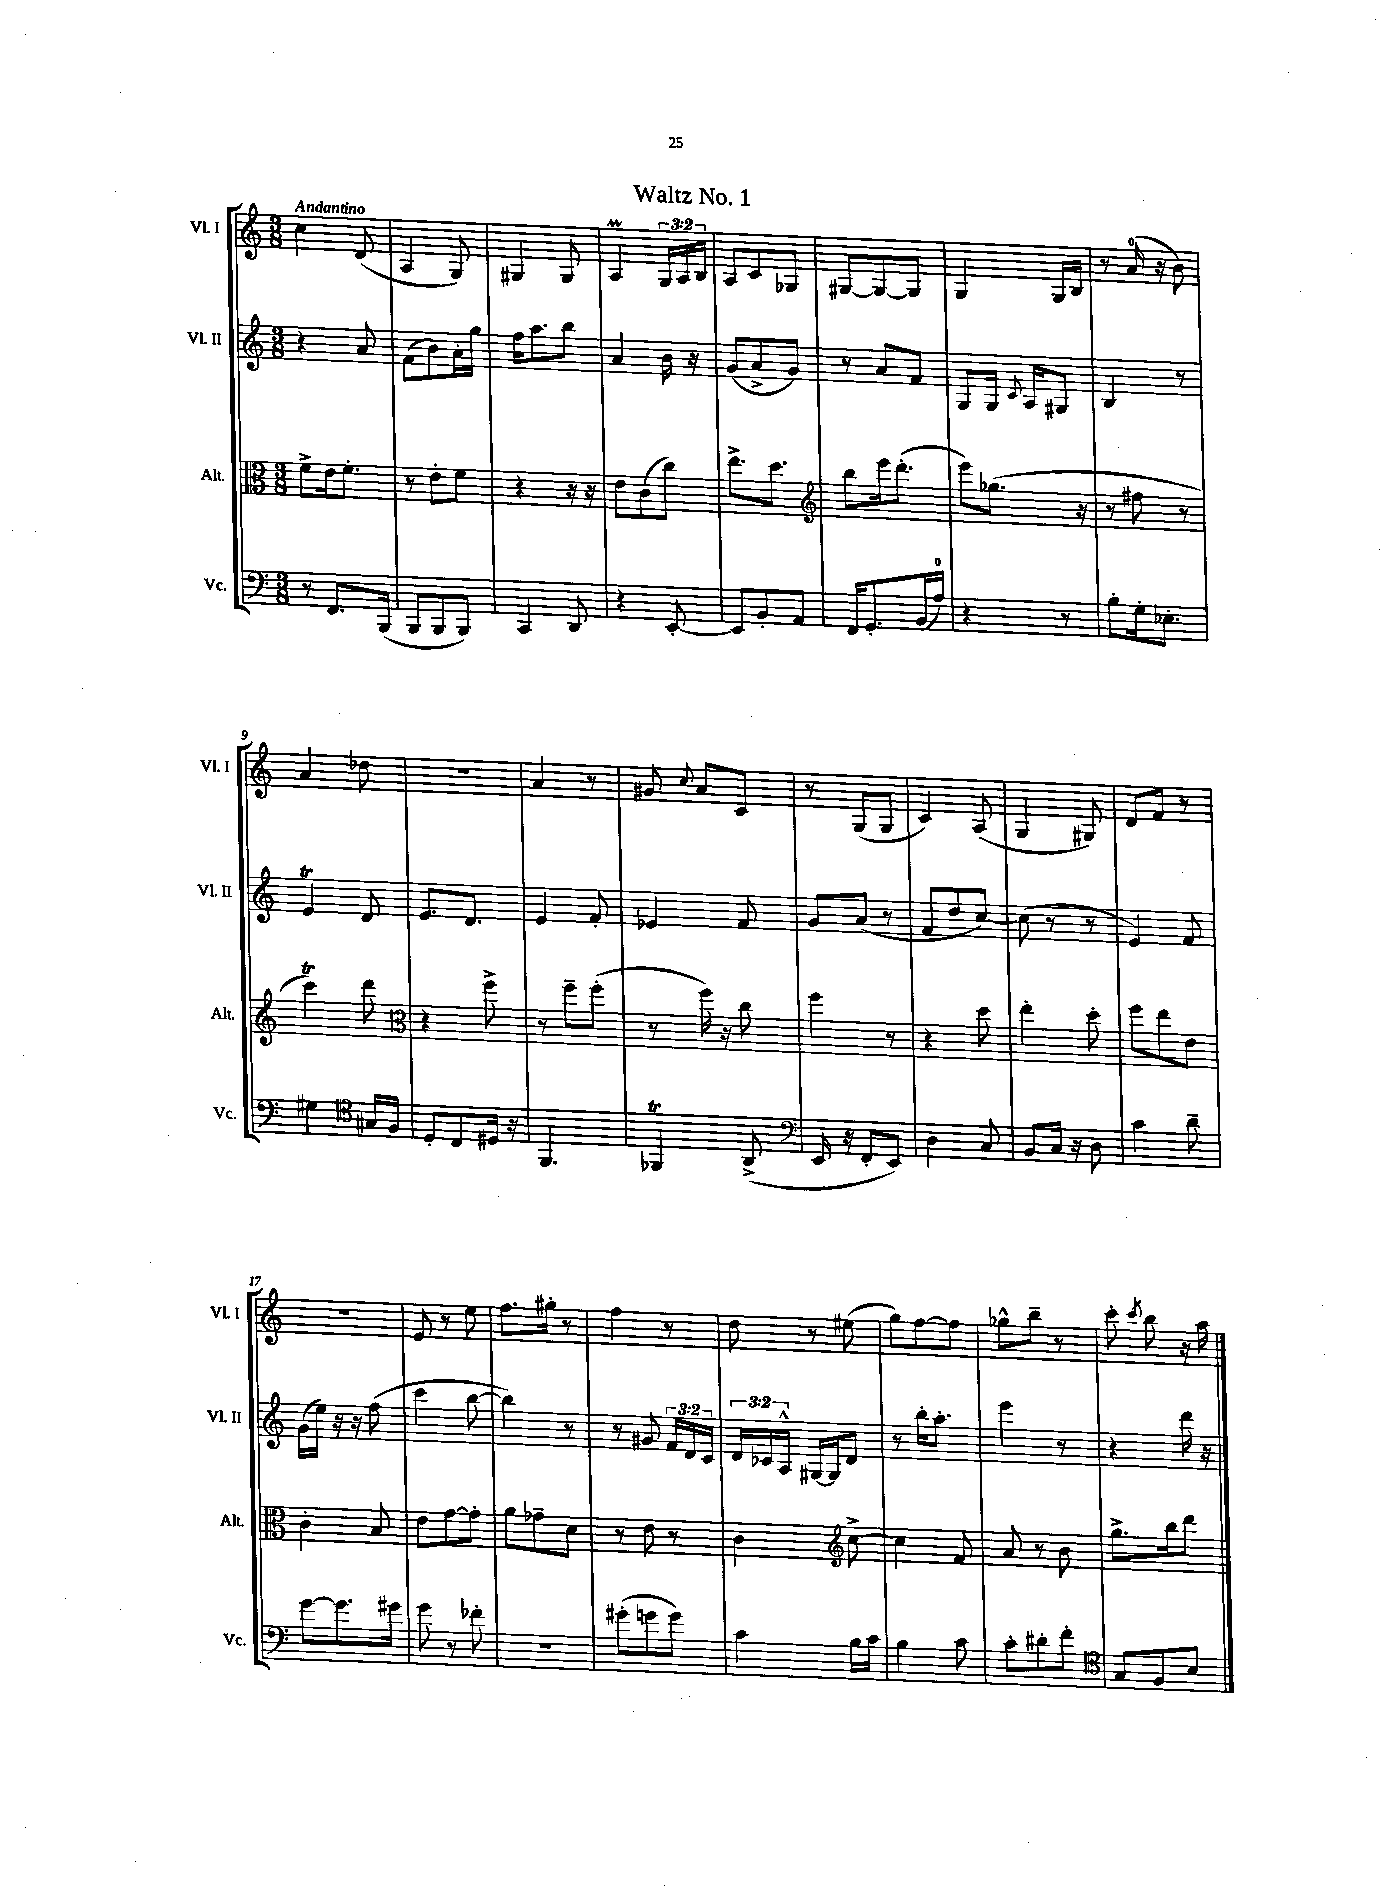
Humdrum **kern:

**kern	**kern	**kern	**kern
*staff4	*staff3	*staff2	*staff1
*clefF4	*clefC3	*clefG2	*clefG2
*k[]	*k[]	*k[]	*k[]
*M3/8	*M3/8	*M3/8	*M3/8
8r	8f^	4r	4cc
8.FF	16e	.	.
.	8.f'	.	.
.	.	8a	(8d
(16BBB	.	.	.
=	=	=	=
8BBB	8r	(8f	4A
8BBB	8e'	8b)	.
8BBB)	8f	16a'	8G)
.	.	16gg	.
=	=	=	=
4CC	4r	16ff	4G#
.	.	8.aa	.
8DD	16r	8bb	8G#
.	16r	.	.
=	=	=	=
4r	8e	4a	4A
.	(8c	.	.
[8EE'	8cc)	16b	24G
.	.	.	24A
.	.	16r	.
.	.	.	24B
=	=	=	=
8EE]	8.ee^	(8g	8A
8BB'	.	8a^	8c
.	8.dd	.	.
8AA	.	8g)	8G-
=	=	=	=
*	*clefG2	*	*
16FF	8bb	8r	[8G#
8.GG'	.	.	.
.	16eee	8a	8G#_
.	(8.ddd'	.	.
(16BB	.	8f	8G#]
16A)	.	.	.
=	=	=	=
4r	8eee)	8G	4G
.	(8.gg-	16G	.
.	.	8qqc	.
.	.	16A	.
8r	.	8G#	16G
.	16r	.	16B
=	=	=	=
8B'	8r	4B	8r
16G'	8ff#	.	(16a
8.E-'	.	.	16r
.	8r	8r	8b)
=	=	=	=
4G#	4ccc)	4e	4a
*clefC4	*	*	*
16G#	8ddd	8d	8dd-
16F	.	.	.
=	=	=	=
*	*clefC3	*	*
8D'	4r	8.e	4.r
8C	.	.	.
.	.	8.d	.
16D#	8ff^	.	.
16r	.	.	.
=	=	=	=
4.FF	8r	4e	4a
.	8ff~	.	.
.	(8ff'	8f'	8r
=	=	=	=
4FF-	8r	4e-	8g#
.	.	.	8qqcc
.	16ff)	.	8a
.	16r	.	.
(8AA^	8cc	8f	8c
=	=	=	=
*clefF4	*	*	*
16EE	4ff	8g	8r
16r	.	.	.
8FF'	.	(8a	(8G
8EE)	8r	8r	8G
=	=	=	=
4D	4r	8f	4c)
.	.	8dd	.
8C	8dd	[8cc)	(8A
=	=	=	=
8BB	4ee'	(8cc]	4G
16C	.	8r	.
16r	.	.	.
8D	8dd'	8r	8G#)
=	=	=	=
4c	8ff	4e)	8d
.	8ee	.	8f
8d~	8e	8f	8r
=	=	=	=
[8g	4c'	(16g	4.r
.	.	16ee)	.
8.g]	.	16r	.
.	.	16r	.
.	8B	(8ff	.
16g#	.	.	.
=	=	=	=
8g	8e	4ccc	8e
8r	[8g	.	8r
8f-'	8g']	[8bb	8ee
=	=	=	=
4.r	8a	4bb])	8.ff
.	8g-~	.	.
.	.	.	16gg#'
.	8d	8r	8r
=	=	=	=
(8g#'	8r	8r	4ff
8g	8e	8g#	.
8g)	8r	24f	8r
.	.	24d	.
.	.	24c	.
=	=	=	=
4c	4c	24d	8dd
.	.	24c-	.
.	.	24A^^	.
.	.	[16G#	8r
.	.	16G#]	.
*	*clefG2	*	*
16B	[8cc^	8d	(8ee#
16c	.	.	.
=	=	=	=
4B	4cc]	8r	8gg)
.	.	16bb'	[8ff
.	.	8.aa'	.
8c	8f	.	8ff]
=	=	=	=
8c'	8a	4eee	8gg-^^
8d#'	8r	.	8bb~
8f'	8b	8r	8r
=	=	=	=
*clefC4	*	*	*
8G	8.gg^	4r	8ccc'
.	.	.	8qccc
8F	.	.	8bb
.	16bb	.	.
8B	8ddd	16ddd	16r
.	.	16r	16aa
==	==	==	==
*-	*-	*-	*-
